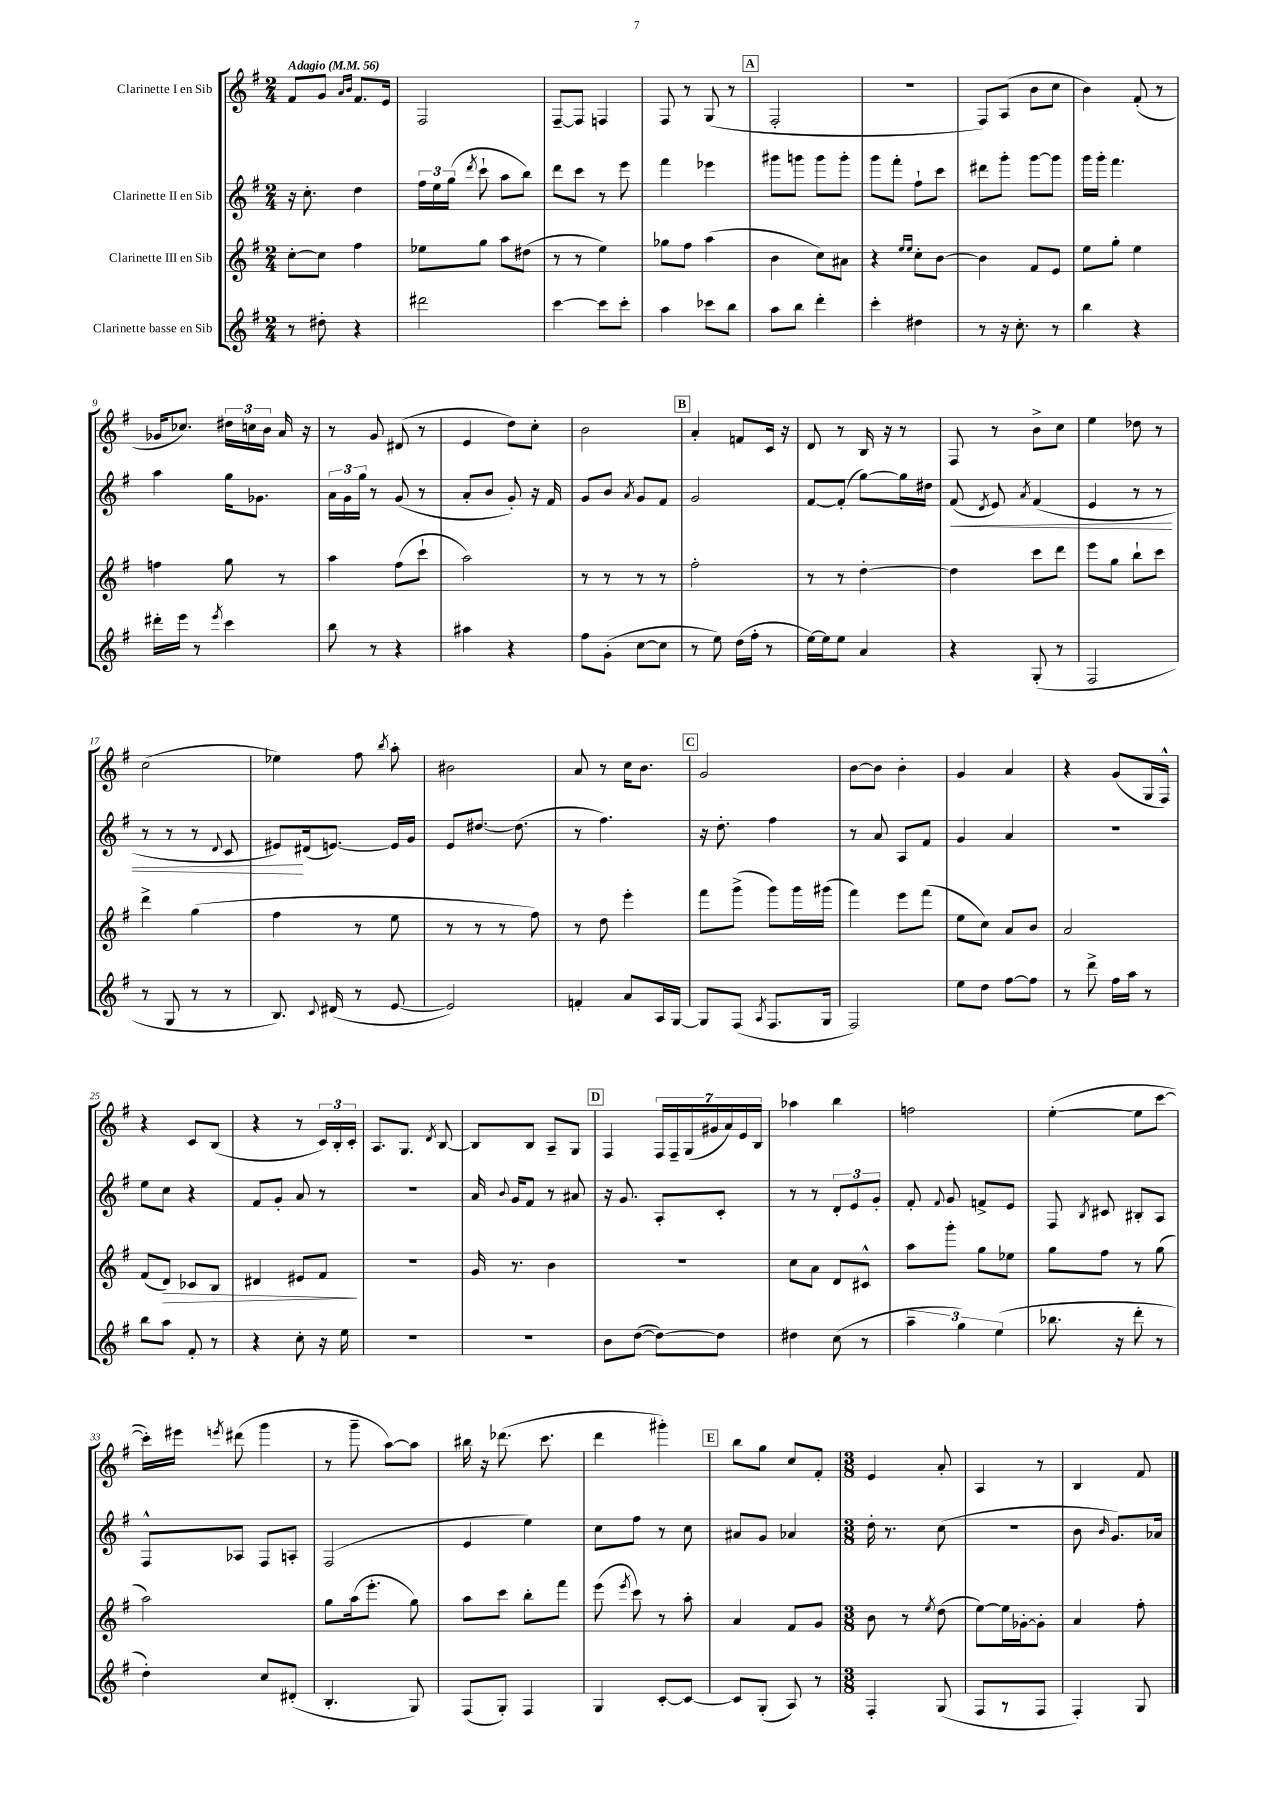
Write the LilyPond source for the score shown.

<<
\new StaffGroup <<
\new Staff = "s0" \with { instrumentName = "Clarinette I en Sib" } {
    \clef treble \key g \major \numericTimeSignature \time 2/4 \tempo "Adagio" 4 = 56
    \autoBeamOff fis'8[ g'8] \grace { a'16[ b'16] } fis'8.[ e'16] |
    fis2 |
    fis8[~-- fis8] f4 |
    fis8 r8 g8( r8 |
    \mark \markup { \box "A" } fis2-. |
    r2 |
    fis8[) a8]( b'8[ c''8] |
    b'4) fis'8-.( r8 |
    ges'16[ ces''8.]) \tuplet 3/2 { dis''16[ c''16 b'16] } a'16 r16 |
    r8 g'8 dis'8( r8 |
    e'4 d''8[) c''8]-. |
    b'2 |
    \mark \markup { \box "B" } a'4-. f'8[ c'16] r16 |
    d'8 r8 b16 r16 r8 |
    fis8 r8 b'8[-> c''8] |
    e''4 des''8 r8 |
    c''2( |
    ees''4) fis''8 \acciaccatura { b''8 } a''8-. |
    bis'2 |
    a'8 r8 c''16[ b'8.] |
    \mark \markup { \box "C" } g'2 |
    b'8[~ b'8] b'4-. |
    g'4 a'4 |
    r4 g'8[( g16 fis16]-^) |
    r4 c'8[ b8]( |
    r4 r8 \tuplet 3/2 { c'16[) b16-. c'16]-. } |
    a8.[ g8.] \acciaccatura { d'8 } b8~ |
    b8[ b8] a8[-- g8] |
    \mark \markup { \box "D" } fis4 \tuplet 7/4 { fis16[ fis16-- g16( gis'16 a'16) e'16 b16] } |
    aes''4 b''4 |
    f''2 |
    e''4~-.( e''8[ c'''8]~ |
    c'''16[-.) eis'''16] \acciaccatura { e'''8 } dis'''8( g'''4 |
    r8 g'''8-- a''8[~) a''8] |
    bis''16 r16 des'''8.( c'''8. |
    d'''4 gis'''4-.) |
    \mark \markup { \box "E" } b''8[ g''8] c''8[ fis'8]-. |
    \numericTimeSignature \time 3/8 e'4 a'8-. |
    a4 r8 |
    b4 fis'8 \bar "|." |
}
\new Staff = "s1" \with { instrumentName = "Clarinette II en Sib" } {
    \clef treble \key g \major \numericTimeSignature \time 2/4
    \autoBeamOff r16 c''8.-. d''4 |
    \tuplet 3/2 { fis''16[ e''16 g''16]( } \acciaccatura { d'''8 } c'''8-! a''8[ b''8]) |
    d'''8[ c'''8] r8 e'''8 |
    fis'''4 ees'''4 |
    \mark \markup { \box "A" } gis'''8[ g'''8] g'''8[ g'''8]-. |
    g'''8[ fis'''8]-. fis''8[-! c'''8] |
    dis'''8[ g'''8]-. g'''8[~ g'''8] |
    g'''16[ g'''16]-. fis'''4. |
    a''4 g''16[ ges'8.] |
    \tuplet 3/2 { a'16[ g'16 g''16] } r8 g'8( r8 |
    a'8[-. b'8] g'8-.) r16 fis'16 |
    g'8[ b'8] \acciaccatura { a'8 } g'8[ fis'8] |
    \mark \markup { \box "B" } g'2 |
    fis'8[~ fis'8]-.( g''8[~) g''16 dis''16] |
    fis'8\<( \acciaccatura { d'8 } e'8) \acciaccatura { a'8 } fis'4( |
    e'4 r8 r8 |
    r8 r8 r8 \appoggiatura { d'8 } c'8 |
    eis'8[\!) dis'16( e'8.]~) e'16[ g'16] |
    e'8[ dis''8.]~ dis''8.( |
    r8 fis''4.) |
    \mark \markup { \box "C" } r16 d''8.-. fis''4 |
    r8 a'8 a8[ fis'8] |
    g'4 a'4 |
    R2 |
    e''8[ c''8] r4 |
    fis'8[ g'8]-. a'8 r8 |
    R2 |
    a'16 \appoggiatura { b'8 } g'16[ fis'8] r8 ais'8 |
    \mark \markup { \box "D" } r16 g'8. a8[-. c'8]-. |
    r8 r8 \tuplet 3/2 { d'8[-. e'8 g'8]-. } |
    fis'8-. \appoggiatura { fis'8 } g'8 f'8[-> e'8] |
    fis8 \acciaccatura { b8 } cis'8 bis8[-. a8] |
    fis8[-^ aes8] fis8[ a8]-. |
    fis2( |
    e'4 e''4) |
    c''8[ fis''8] r8 c''8 |
    \mark \markup { \box "E" } ais'8[ g'8] aes'4 |
    \numericTimeSignature \time 3/8 d''16-. r8. c''8( |
    r4. |
    b'8 \grace { b'16 } g'8.[) aes'16] \bar "|." |
}
\new Staff = "s2" \with { instrumentName = "Clarinette III en Sib" } {
    \clef treble \key g \major \numericTimeSignature \time 2/4
    \autoBeamOff c''8[~-. c''8] fis''4 |
    ees''8[ g''8] a''8[ dis''8]( |
    r8 r8 e''4) |
    ges''8[ fis''8] a''4( |
    \mark \markup { \box "A" } b'4 c''8[) ais'8] |
    r4 \grace { e''16[ e''16] } c''8[-. b'8]~ |
    b'4 fis'8[ e'8] |
    e''8[ g''8]-. e''4 |
    f''4 g''8 r8 |
    a''4 fis''8[( c'''8]-! |
    a''2) |
    r8 r8 r8 r8 |
    \mark \markup { \box "B" } fis''2-. |
    r8 r8 d''4~-. |
    d''4 c'''8[ d'''8] |
    e'''8[ g''8] b''8[-! c'''8] |
    d'''4-> g''4( |
    fis''4 r8 e''8 |
    r8 r8 r8 fis''8) |
    r8 d''8 e'''4-. |
    \mark \markup { \box "C" } fis'''8[ g'''8]->( g'''8[) g'''16 gis'''16]( |
    fis'''4) e'''8[ fis'''8]( |
    e''8[ c''8]) a'8[ b'8] |
    a'2 |
    fis'8[( d'8]\>) ces'8[ b8] |
    dis'4 eis'8[ fis'8]\! |
    R2 |
    g'16 r8. b'4 |
    \mark \markup { \box "D" } R2 |
    c''8[ a'8] d'8[ cis'8]-^ |
    a''8[ g'''8]-. g''8[ ees''8] |
    g''8[ fis''8] r8 g''8( |
    a''2) |
    g''8[ a''16( e'''8.]-. g''8) |
    a''8[ c'''8] b''8[-. fis'''8] |
    e'''8( \acciaccatura { e'''8 } c'''8) r8 a''8-. |
    \mark \markup { \box "E" } a'4 fis'8[ g'8] |
    \numericTimeSignature \time 3/8 b'8 r8 \acciaccatura { e''8 } d''8( |
    e''8[~) e''16 ges'16~-. ges'8]-. |
    a'4 fis''8-. \bar "|." |
}
\new Staff = "s3" \with { instrumentName = "Clarinette basse en Sib" } {
    \clef treble \key g \major \numericTimeSignature \time 2/4
    \autoBeamOff r8 dis''8-. r4 |
    dis'''2 |
    c'''4~ c'''8[ c'''8]-. |
    a''4 ces'''8[ b''8] |
    \mark \markup { \box "A" } a''8[ b''8] d'''4-. |
    c'''4-. dis''4 |
    r8 r16 c''8.-. r8 |
    b''4 r4 |
    dis'''16[-. e'''16] r8 \acciaccatura { e'''8 } c'''4 |
    b''8 r8 r4 |
    ais''4 r4 |
    fis''8[ g'8]-.( c''8[~ c''8] |
    \mark \markup { \box "B" } r8 e''8) d''16[( fis''16]-. r8 |
    e''16[~) e''16 e''8] a'4 |
    r4 g8-.( r8 |
    fis2 |
    r8 g8 r8 r8 |
    b8.) \appoggiatura { c'8 } dis'16( r8 e'8~ |
    e'2) |
    f'4-. a'8[ a16 g16]~ |
    \mark \markup { \box "C" } g8[ fis8]( \acciaccatura { a8 } fis8.[ g16] |
    fis2) |
    e''8[ d''8] fis''8[~ fis''8] |
    r8 d'''8-> fis''16[ a''16] r8 |
    b''8[ a''8] fis'8-. r8 |
    r4 c''8-. r16 e''16 |
    R2 |
    R2 |
    \mark \markup { \box "D" } b'8[ d''8]~( d''8[~) d''8] |
    dis''4 c''8( r8 |
    \tuplet 3/2 { a''4-- g''4) e''4( } |
    bes''8. r16 d'''8-. r8 |
    d''4-.) c''8[ dis'8]-.( |
    b4.-. g8) |
    fis8[( g8]-.) fis4 |
    g4 c'8[~-. c'8]~ |
    \mark \markup { \box "E" } c'8[ g8]-.( a8) r8 |
    \numericTimeSignature \time 3/8 fis4-. g8( |
    fis8[ r8 fis8] |
    fis4-.) g8 \bar "|." |
}
>>
>>
